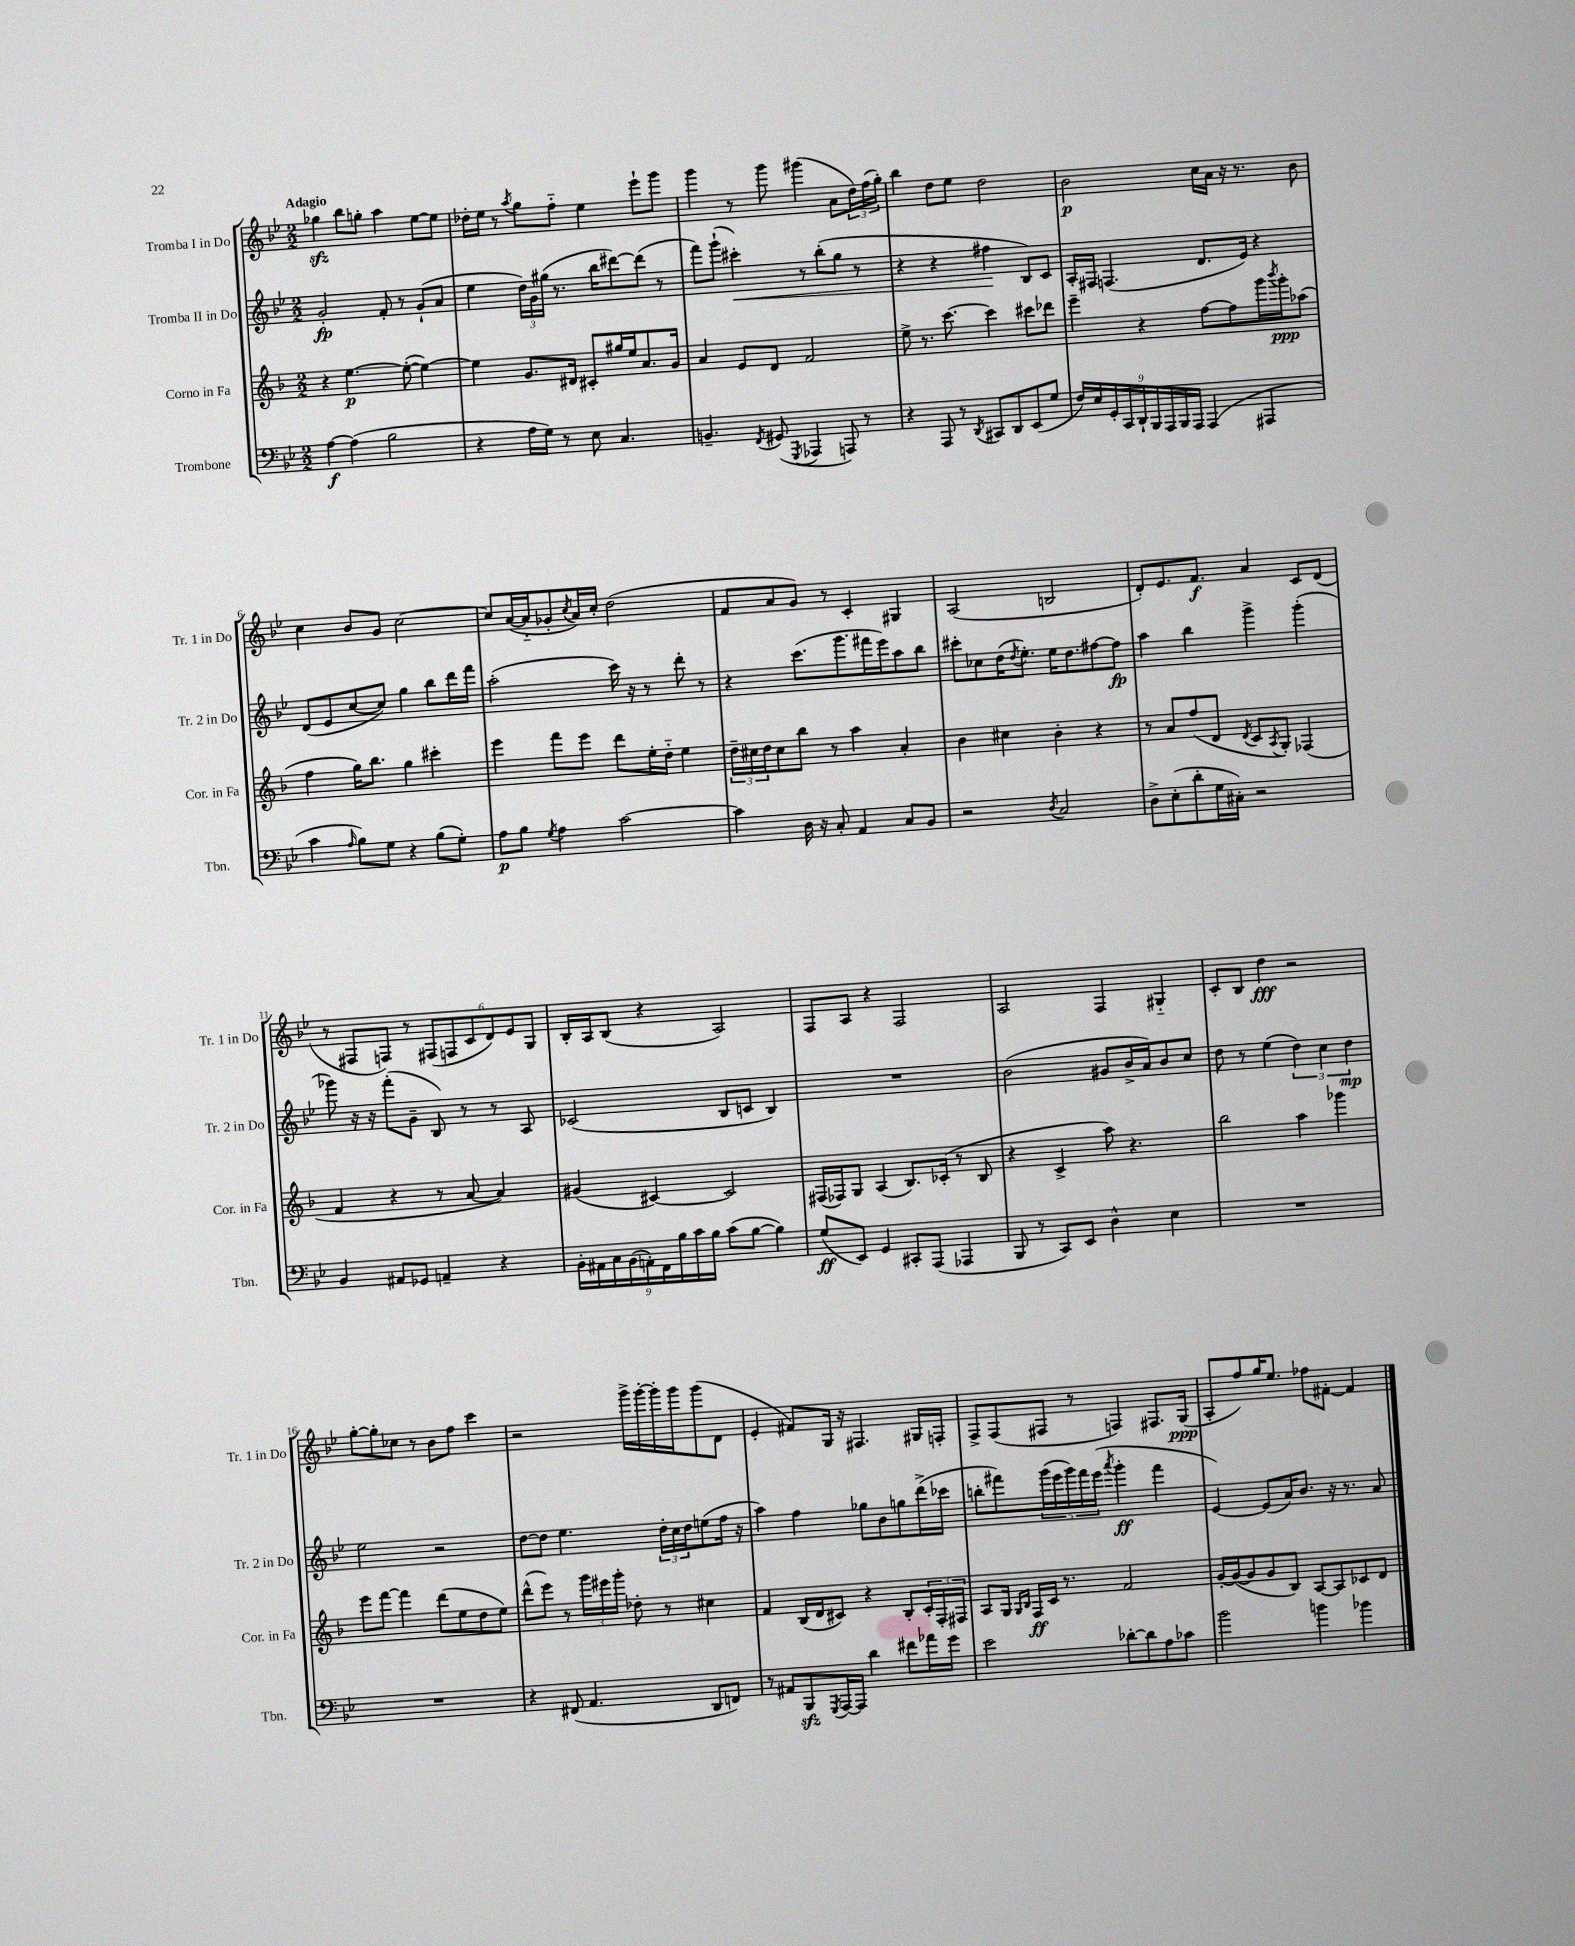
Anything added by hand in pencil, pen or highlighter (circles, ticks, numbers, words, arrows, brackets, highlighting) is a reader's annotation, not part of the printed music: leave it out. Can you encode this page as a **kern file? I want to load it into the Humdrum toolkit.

**kern	**kern	**kern	**kern
*staff4	*staff3	*staff2	*staff1
*clefF4	*clefG2	*clefG2	*clefG2
*k[b-e-]	*k[b-]	*k[b-e-]	*k[b-e-]
*M2/2	*M2/2	*M2/2	*M2/2
[4A	4r	2g'	4gg-
(4A]	[4.ee	.	8bb-
.	.	.	8gg'
2B-	.	8f'	4aa
.	(8ee'_	8r	.
.	4ee_)	(8g`	[8ee-
.	.	8a	8ee-]
=	=	=	=
4r	4ee]	4ee-	16dd-'
.	.	.	16ee-
.	.	.	8r
.	.	.	8qaa
16A	8.g	24dd)	8gg
.	.	24g	.
16G)	.	.	.
.	.	(24gg#	.
8r	.	8.r	8ff'~
.	16d#	.	.
8E-	8c#'	.	4ee-
.	.	16bb-	.
4.C	16gg#	[8ddd#)	.
.	16ee	.	.
.	8.a	(8ddd#]	8eee-`
.	.	8r	8ggg
.	16g	.	.
=	=	=	=
4.BB~	4a	8fff)	4ggg
.	.	(8ggg`	.
.	8e	4ccc#')	8r
8qFF	.	.	.
(8GG#	8d	.	8ggg
8qGGG	.	.	.
4AAA-	2f	8r	(4ggg#
.	.	(8bb-'	.
8AAA)	.	8gg	8a
8r	.	8r	24dd)
.	.	.	(24ff
.	.	.	24gg')
=	=	=	=
4r	8ee^	4r	4bb-
.	8.r	.	.
8AAA	.	4r	8dd
.	[8.ccc	.	.
8r	.	.	8ee-
8qDD	.	.	.
8CC#	4ccc]	4ff#	2dd
8DD	.	.	.
(8EE-	8ccc#	8B-)	.
8G	8ddd-	8c	.
=	=	=	=
18F)	4eee~	16A'	2b-
18E-	.	.	.
.	.	16F#	.
18GG'	.	.	.
.	.	(4.F	.
18CC	.	.	.
18DD`	.	.	.
.	4r	.	.
18BBB-	.	.	.
18AAA	.	.	.
18BBB-	.	.	.
18AAA	.	.	.
(4AAA	[8ff	8.d	16cc
.	.	.	16a
.	8ff]	.	16r
.	.	16e-)	8.r
4AAA#	16ggg	4r	.
.	8qbbb-	.	.
.	16ggg'	.	.
.	(8aa-	.	8b-
=	=	=	=
4c	4ff	(8d	4cc
.	.	8e-	.
16qqA	.	.	.
8B-)	16gg)	[8cc	8b-
.	8.bb-	.	.
8G	.	8cc])	8g
4r	4gg	4gg	[2cc
(8B-	4ccc#'	8bb-	.
8G')	.	16ddd	.
.	.	16fff	.
=	=	=	=
8A	4eee	(2aa'	8cc]
8B-	.	.	([16a
.	.	.	16a'~]
8qG	.	.	.
4A	8fff	.	8g-'
.	.	.	8qcc
.	8eee	.	16a)
.	.	.	16cc'
[2c	8ddd	16ccc)	(2dd
.	.	16r	.
.	16ee'	8r	.
.	16dd'~	.	.
.	4ee	8ddd'	.
.	.	8r	.
=	=	=	=
4c]	24dd~	4r	8f
.	24cc#	.	.
.	24dd	.	.
.	8cc#	.	8a
16D	8bb-	(8.ccc	8g)
16r	.	.	.
8C'	8r	.	8r
.	.	8.ggg	.
4AA	4aa	.	4c'
.	.	16fff#	.
.	.	16eee-)	.
8C	4a'	8aa	4G#
8BB-	.	8bb-	.
=	=	=	=
2r	4b-	8ccc#'	(2A
.	.	8cc-	.
.	4cc#	(16dd	.
.	.	8qdd	.
.	.	8.ee-')	.
8qD	.	.	.
2C	4b-'	16ee-	2B
.	.	8.dd	.
.	4r	[8ff#	.
.	.	8ff#]	.
=	=	=	=
8D^	8r	4aa	8d')
(8E-'	8a	.	8.e-
8d'	(8ff	4bb-	.
.	.	.	8.f
16G	8d	.	.
16C#')	.	.	.
.	8qd	.	.
2r	8c	4ggg^	4a
.	8qA	.	.
.	8G')	.	.
.	(4F-	(4ggg'	8c
.	.	.	(8d
=	=	=	=
4BB-	4f	8ggg-)	8r
.	.	16r	8F#
.	.	16r	.
8AA#	4r	(8fff'	8F)
8GG-	.	8g~	8r
4AA~	8r	8B-)	(12F#
.	.	.	12F
.	[8a	8r	.
.	.	.	12c
4r	4a])	8r	12d)
.	.	.	12e-
.	.	8A	.
.	.	.	12G
=	=	=	=
18BB-'	(4g#	(2c-	16B-'
18AA#	.	.	.
.	.	.	16A
18C	.	.	.
.	.	.	(8B-
(18BB-	.	.	.
18AA')	.	.	.
.	[4c#)	.	4r
18FF	.	.	.
18B-	.	.	.
18c	.	.	.
18B-	.	.	.
(8c	2c#]	8B-	2A)
[8B-	.	8c	.
4B-])	.	4B-)	.
=	=	=	=
(8G	(16F#	1r	8F
.	16F-)	.	.
8EE-)	8G	.	8A
4GG	(4A	.	4r
8CC#'	8.B-)	.	2F
(8AAA	.	.	.
.	(16c-'	.	.
4AAA-	8r	.	.
.	8B-	.	.
=	=	=	=
8BBB-	4r	(2b-	2A
8r	.	.	.
8CC)	4c^	.	.
8EE-	.	.	.
4D^^	8aa)	8g#	4F
.	4.r	16b-^	.
.	.	16a)	.
4E-	.	8b-	4G#'~
.	.	8cc	.
=	=	=	=
1r	2bb-	8dd	8c'
.	.	8r	8B-
.	.	(4ee-	4dd
.	4aa	6dd)	2r
.	.	6cc	.
.	4ggg-	.	.
.	.	6dd	.
=	=	=	=
1r	8eee	2ee-	[8gg'
.	[8fff	.	8gg']
.	4fff]	.	8cc-
.	.	.	8r
.	(8ddd	2r	8b-
.	8ee	.	8ff
.	8dd	.	4ccc
.	8ee)	.	.
=	=	=	=
4r	(8ddd^^	[8dd	2r
.	8eee)	8dd]	.
(8FF#	8r	4.ee-	.
4.AA	24ggg	.	.
.	24eee#	.	.
.	24ggg'	.	.
.	8dd-'	.	16ggg^
.	.	.	[16ggg'
.	8r	24dd'	16ggg']
.	.	24cc	.
.	.	.	16ggg
.	.	24dd	.
8DD	4cc#	(8ee	(8ggg
8FF)	.	16ff	8d
.	.	16r	.
=	=	=	=
8r	4f	4aa)	4e-'
8AA#	.	.	.
8BBB-	(16B-	4ff	8f#)
.	16d	.	.
8qGGG	.	.	.
[16AAA	8c#)	.	16G
16AAA]	.	.	16r
4d	4r	8gg-	4.F#
.	.	8b-	.
8f#	8B-'	8gg	.
16a-	24c#'	(16ddd^	16G#
.	24F'	.	.
16g	.	16ccc-	16F'
.	24F#	.	.
=	=	=	=
2e-	8A	8bb'	8F^
.	16G	8fff#)	(8F
.	16qqG	.	.
.	16qqB-	.	.
.	16F	.	.
.	16c	(20ggg	8F#
.	.	20eee-	.
.	8.r	.	.
.	.	20ggg)	.
.	.	.	8r
.	.	20fff#	.
.	.	(20eee-	.
.	.	8qaaa	.
[8d-'	2f	4ggg'	4F)
8d-]	.	.	.
8A	.	4fff#	8.F#
8c-	.	.	.
.	.	.	(16G
=	=	=	=
2b-	[16g'	[4e-)	8A'
.	(16g_	.	.
.	8g]	.	8ff)
.	8g	(8e-]	16gg
.	.	.	8.ee-
.	8B-)	16a)	.
.	.	8.b-	.
4b	[8A	.	8ff-
.	8A]	16r	[8f#'
.	.	8.r	.
4b-	8c-	.	4f#]
.	8d	8a	.
==	==	==	==
*-	*-	*-	*-
